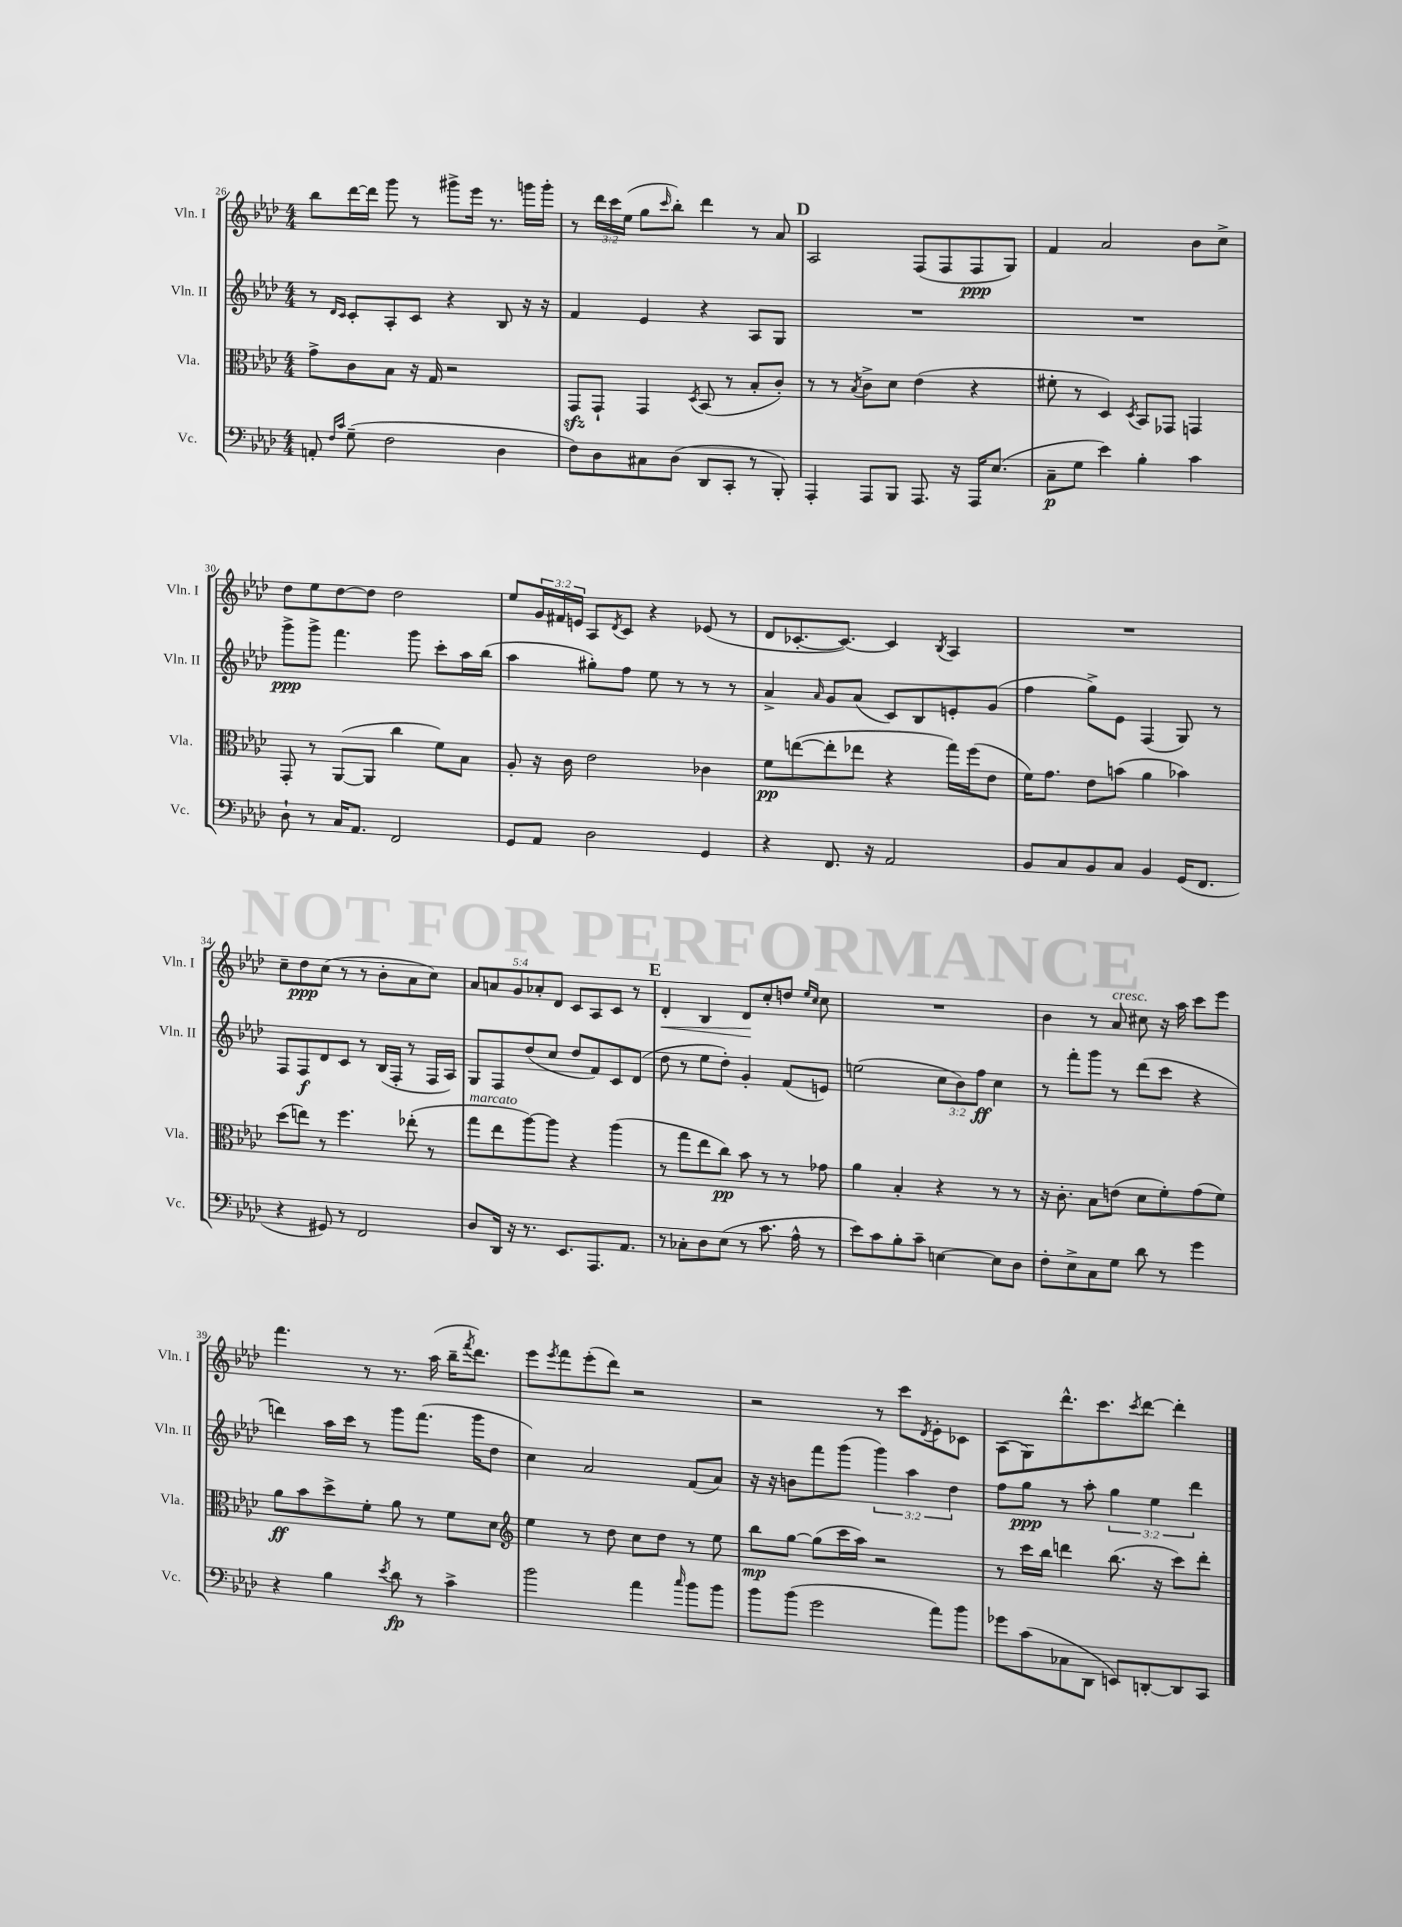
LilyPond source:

<<
\new StaffGroup <<
\new Staff = "s0" \with { instrumentName = "Vln. I" shortInstrumentName = "Vln. I" } {
    \clef treble \key aes \major \numericTimeSignature \time 4/4 \override Staff.TupletNumber.text = #tuplet-number::calc-fraction-text
    bes''8 des'''16~ des'''16 g'''8 r8 gis'''8-> ees'''16 r8. g'''16 g'''16-. |
    r8 \tuplet 3/2 { des'''16 c'''16 ees''16( } g''8 \grace { c'''16 } bes''8-.) des'''4 r8 aes'8 |
    \mark \markup { \bold "D" } aes2 f8( f8 f8\ppp g8) |
    f'4 aes'2 bes'8 c''8-> |
    des''8 ees''8 des''8~ des''8 des''2 |
    ees''8 \tuplet 3/2 { g'16 fis'16 e'16 } aes8 \acciaccatura { des'8 } c'8 r4 ees'8( r8 |
    des'8 ces'8.~-. ces'8.~) ces'4 \acciaccatura { bes8 } aes4 |
    R1 |
    c''8-- des''8\ppp c''8( r8 r8 bes'8-. aes'8 c''8) |
    \tuplet 5/4 { aes'8 a'8 g'8 aes'8-. des'8 } c'8 aes8 c'8 r8 |
    \mark \markup { \bold "E" } des'4-.\< bes4 des'8\! c''8-. d''8 \grace { ees''16 c''16 } c''8 |
    R1 |
    bes'4 r8 aes'8^\markup { \italic "cresc." } cis''8 r16 aes''16 c'''8 ees'''8 |
    f'''4. r8 r8. aes''16( bes''16-- \acciaccatura { f'''8 } des'''8.) |
    ees'''8 \acciaccatura { ees'''8 } f'''8 ees'''8-.( des'''8) r2 |
    r2 r8 c'''8 \acciaccatura { des'8 } ees'8-. ces'8 |
    aes8( g8) des'''8.-^ c'''8. \acciaccatura { c'''8 } des'''8~ des'''4-. \bar "|." |
}
\new Staff = "s1" \with { instrumentName = "Vln. II" shortInstrumentName = "Vln. II" } {
    \clef treble \key aes \major \numericTimeSignature \time 4/4 \override Staff.TupletNumber.text = #tuplet-number::calc-fraction-text
    r8 \grace { des'16 c'16 } c'8-. aes8-. c'8 r4 bes8 r16 r16 |
    f'4 ees'4 r4 aes8 g8 |
    \mark \markup { \bold "D" } R1 |
    R1 |
    g'''8->\ppp g'''8-> f'''4. g'''8 c'''8-. aes''16 bes''16( |
    aes''4 gis''8-.) f''8 ees''8 r8 r8 r8 |
    aes'4-> \grace { aes'16 } g'8 aes'8( c'8) bes8 e'8-. g'8( |
    f''4 g''8->) ees'8 f4( g8) r8 |
    f8 f8\f des'8 c'8 r8 bes16( f16-. r8 f16 aes16) |
    g8 f8 des''8( c''8 des''8 f'8) c'8 des'8( |
    \mark \markup { \bold "E" } des''8 r8 ees''8 des''8-.) g'4-. f'8( e'8) |
    e''2( \tuplet 3/2 { c''8 bes'8) f''8\ff } c''4 |
    r8 f'''8-. g'''8 r8 des'''8( c'''8 r4 |
    d'''4) aes''16 c'''16 r8 g'''8 f'''8.( g'''16 des''8 |
    c''4) aes'2 f'8( aes'8) |
    r16 r16 b'8 f'''8 g'''8( \tuplet 3/2 { g'''4) aes''4 des''4 } |
    f''8 g''8\ppp r8 aes''8-. \tuplet 3/2 { g''4 ees''4 des'''4 } \bar "|." |
}
\new Staff = "s2" \with { instrumentName = "Vla." shortInstrumentName = "Vla." } {
    \clef alto \key aes \major \numericTimeSignature \time 4/4
    g'8-> c'8 bes8 r16 g16 r2 |
    g,8\sfz g,8-! g,4 \acciaccatura { des8 } bes,8( r8 bes8-. c'8-.) |
    \mark \markup { \bold "D" } r8 r8 \acciaccatura { bes8 } c'8-> des'8 ees'4( r4 |
    fis'8-. r8 des4) \acciaccatura { des8 } bes,8 ges,8 g,4 |
    g,8-. r8 aes,8~( aes,8 c''4 f'8) bes8 |
    aes8-. r16 c'16 ees'2 ces'4 |
    f'8\pp e''8~( e''8-. ees''8 r4 g''16) f''16( ees'8 |
    f'16) g'8. ees'8 b'8( aes'4 bes'4) |
    des''8( e''8) r8 f''4. ees''8-.( r8 |
    g''8^\markup { \italic "marcato" } ees''8 aes''8~) aes''8 r4 aes''4( |
    \mark \markup { \bold "E" } r8 g''8 ees''8 c''8\pp) bes'8 r8 r8 ges'8 |
    aes'4 bes4-. r4 r8 r8 |
    r16 c'8.-. bes8 e'8( des'8 f'8-.) g'8( f'8) |
    aes'8\ff bes'8 des''8-> f'8-. aes'8 r8 f'8 des'8 |
    \clef treble ees''4 r8 des''8 c''8 des''8 r8 ees''8 |
    bes''8\mp g''8~ g''8( c'''16 aes''16) r2 |
    r8 c'''16 bes''16 d'''4 bes''8.( r16 c'''8) d'''8-. \bar "|." |
}
\new Staff = "s3" \with { instrumentName = "Vc." shortInstrumentName = "Vc." } {
    \clef bass \key aes \major \numericTimeSignature \time 4/4
    a,8-. \grace { f16 c'16 } g8--( f2 des4 |
    f8) des8 cis8 des8( des,8 c,8-. r8 bes,,8-.) |
    \mark \markup { \bold "D" } aes,,4-. aes,,8 bes,,8 aes,,8. r16 aes,,16 ees8.( |
    c8--\p g8 ees'4) bes4-. c'4 |
    des8-! r8 c16 aes,8. f,2 |
    g,8 aes,8 des2 g,4 |
    r4 f,8. r16 aes,2 |
    bes,8 c8 bes,8 c8 bes,4 g,16( f,8. |
    r4 gis,8) r8 f,2 |
    des8 des,16 r16 r8. ees,8. aes,,8. aes,8. |
    \mark \markup { \bold "E" } r8 ces8-. des8 ees8( r8 c'8. aes16-^ r8 |
    ees'8) c'8 bes8-. c'8-- e4~ e8 des8 |
    f8-. ees8-> c8 g8 des'8 r8 g'4 |
    r4 bes4 \acciaccatura { ees'8 } des'8\fp r8 c'4-> |
    bes'2 aes'4 \grace { c''16 } bes'8 bes'8 |
    bes'8 bes'8( g'2 aes'8) bes'8 |
    ges'8 c'8( ces8 des,8 e,8) d,8~-. d,8 c,8 \bar "|." |
}
>>
>>
\layout { \context { \Score currentBarNumber = #26 } }
